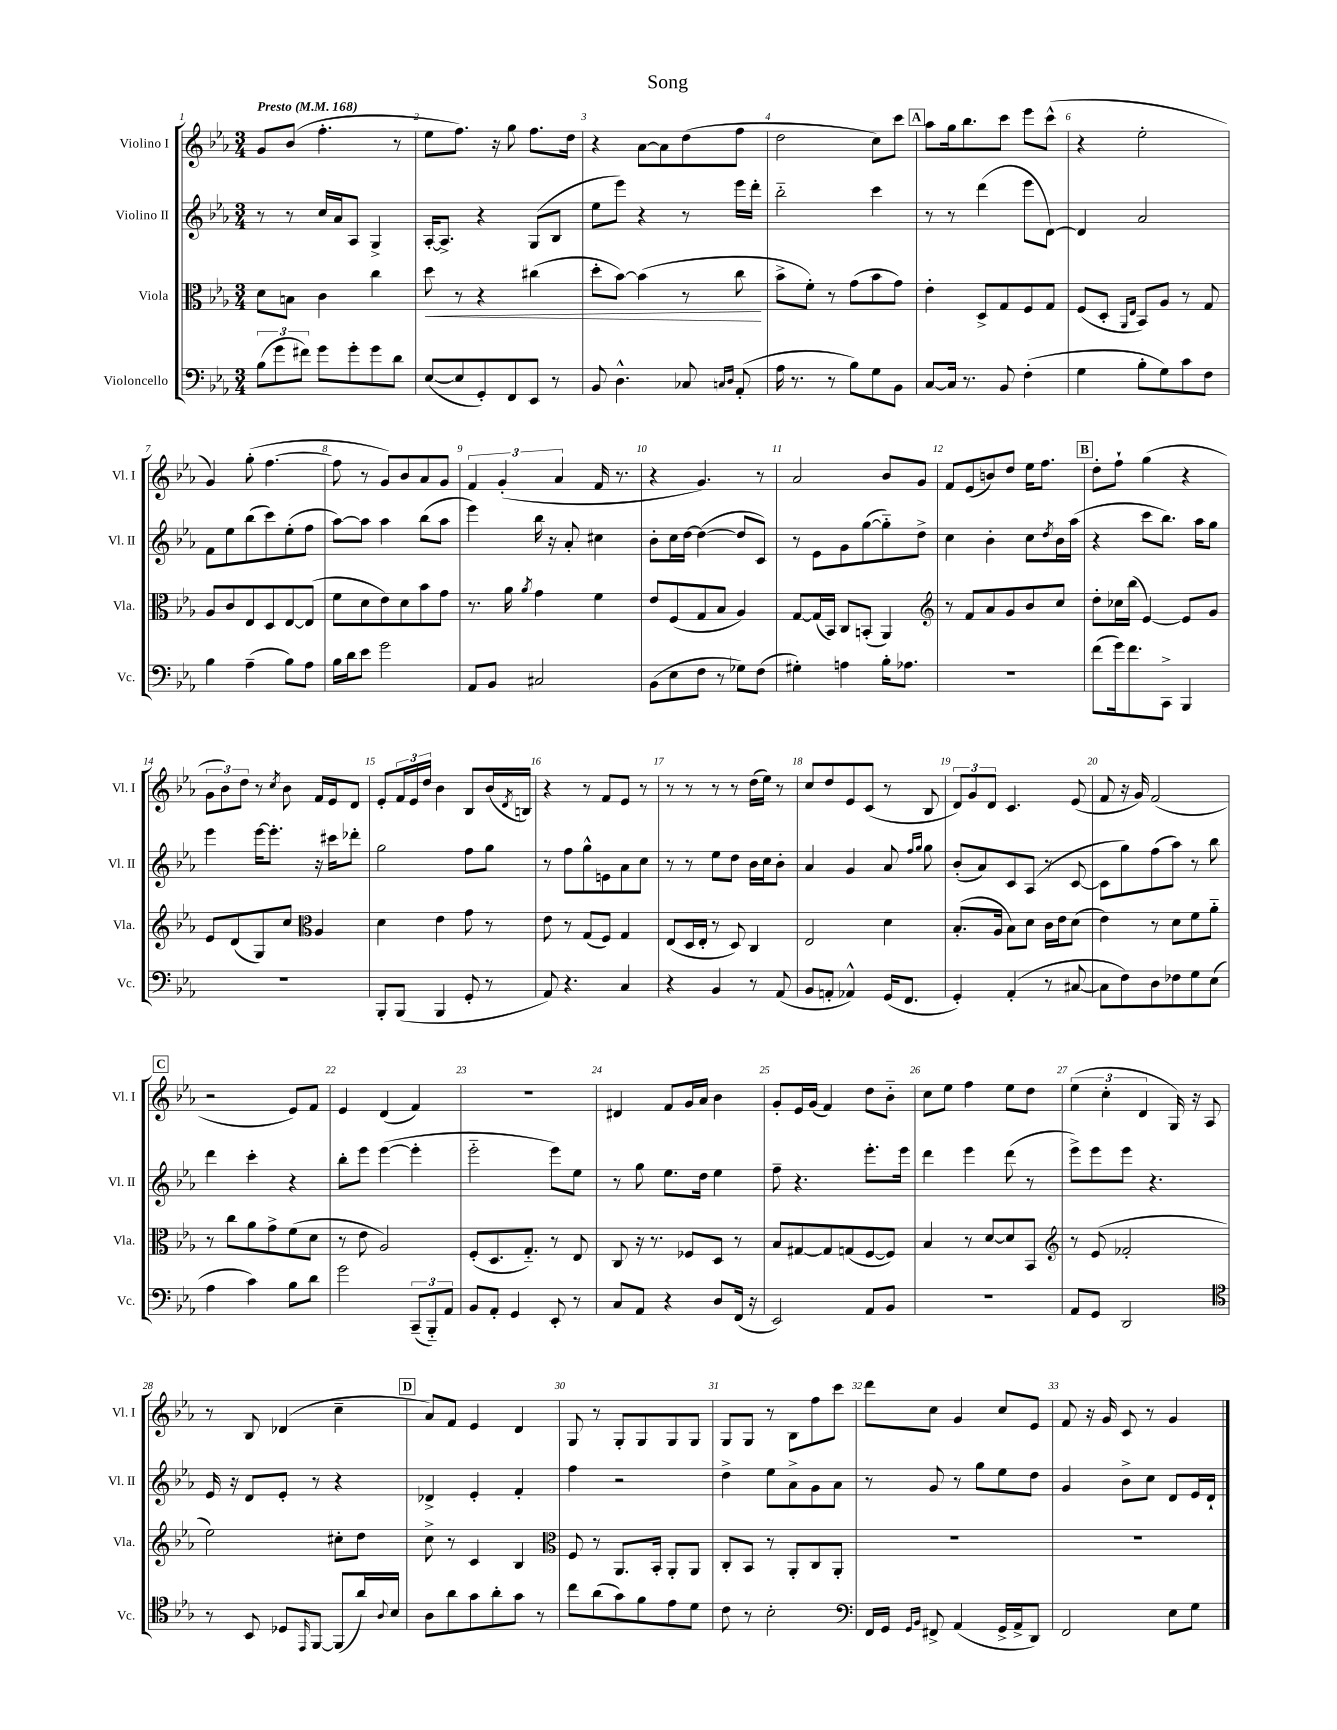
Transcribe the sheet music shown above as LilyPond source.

\header { title = "Song" }
<<
\new StaffGroup <<
\new Staff = "s0" \with { instrumentName = "Violino I" shortInstrumentName = "Vl. I" } {
    \clef treble \key ees \major \numericTimeSignature \time 3/4 \tempo "Presto" 4 = 168
    g'8 bes'8( f''4.-. r8 |
    ees''8 f''8.) r16 g''8 f''8. d''16 |
    r4 aes'8~ aes'8 d''8( f''8 |
    d''2 c''8) c'''8 |
    \mark \markup { \box "A" } aes''8 g''16 bes''8. c'''8 ees'''8 c'''8-^( |
    r4 ees''2-. |
    g'4) g''8-.( f''4.~ |
    f''8 r8 g'8) bes'8 aes'8 g'8 |
    \tuplet 3/2 { f'4 g'4-.( aes'4 } f'16 r8. |
    r4 g'4.) r8 |
    aes'2 bes'8 g'8 |
    f'8 ees'8( b'8) d''8 ees''16 f''8. |
    \mark \markup { \box "B" } d''8-. f''8-! g''4( r4 |
    \tuplet 3/2 { g'8 bes'8) d''8 } r8 \acciaccatura { c''8 } bes'8 f'16 ees'16 d'8 |
    ees'8-. \tuplet 3/2 { f'16 ees'16 d''16 } bes'4 bes8 bes'16( \acciaccatura { d'8 } b16) |
    r4 r8 f'8 ees'8 r8 |
    r8 r8 r8 r8 d''16( ees''16) r8 |
    c''8 d''8 ees'8 c'8( r8 bes8 |
    \tuplet 3/2 { d'8) g'8 d'8 } c'4. ees'8( |
    f'8 r16 g'16) f'2( |
    \mark \markup { \box "C" } r2 ees'8) f'8 |
    ees'4 d'4( f'4) |
    R2. |
    dis'4 f'8 g'16 aes'16 bes'4 |
    g'8-. ees'16 g'16( f'4) d''8 bes'8-_ |
    c''8 ees''8 f''4 ees''8 d''8 |
    \tuplet 3/2 { ees''4( c''4-. d'4 } g16) r16 aes8 |
    r8 bes8 des'4( c''4-- |
    \mark \markup { \box "D" } aes'8) f'8 ees'4 d'4 |
    g8 r8 g8-. g8 g8 g8 |
    g8 g8 r8 bes8 f''8 c'''8 |
    d'''8 c''8 g'4 c''8 ees'8 |
    f'8 r16 g'16 c'8 r8 g'4 \bar "|." |
}
\new Staff = "s1" \with { instrumentName = "Violino II" shortInstrumentName = "Vl. II" } {
    \clef treble \key ees \major \numericTimeSignature \time 3/4
    r8 r8 c''16 aes'16 aes8 g4-> |
    aes16~-. aes8.-> r4 g8( bes8 |
    ees''8 ees'''8) r4 r8 ees'''16 d'''16-. |
    bes''2-_ c'''4 |
    \mark \markup { \box "A" } r8 r8 d'''4( ees'''8 d'8~) |
    d'4 aes'2 |
    f'8 ees''8 bes''8( c'''8) ees''8-.( f''8 |
    aes''8~) aes''8 aes''4 bes''8( aes''8 |
    ees'''4) bes''16 r16 aes'8-. cis''4 |
    bes'8-. c''16 d''16~ d''4~( d''8 c'8) |
    r8 ees'8 g'8 g''8~( g''8-_) d''8-> |
    c''4 bes'4-. c''8 \acciaccatura { d''8 } bes'16 aes''16( |
    \mark \markup { \box "B" } r4 c'''8 bes''8.) aes''16 g''8 |
    ees'''4 ees'''16~ ees'''8.-. r16 cis'''16 des'''8-. |
    g''2 f''8 g''8 |
    r8 f''8 g''8-^ e'8 aes'8 c''8 |
    r8 r8 ees''8 d''8 bes'16 c''16 bes'8-. |
    aes'4 g'4 aes'8 \grace { f''16 g''16 } g''8 |
    bes'8-.( aes'8) c'8 aes8( r8 c'8~ |
    c'8 g''8) f''8( aes''8) r8 bes''8 |
    \mark \markup { \box "C" } d'''4 c'''4-. r4 |
    bes''8-. ees'''8 ees'''4~( ees'''4-. |
    ees'''2-_ ees'''8) ees''8 |
    r8 g''8 ees''8. d''16 ees''4 |
    f''8-- r4. ees'''8.-. ees'''16 |
    d'''4 ees'''4 d'''8( r8 |
    ees'''8->) ees'''8 ees'''8 r4. |
    ees'16 r16 d'8 ees'8-. r8 r4 |
    \mark \markup { \box "D" } des'4-> ees'4-. f'4-. |
    f''4 r2 |
    d''4-> ees''8 aes'8-> g'8 aes'8 |
    r8 g'8 r8 g''8 ees''8 d''8 |
    g'4 bes'8-> c''8 d'8 ees'16 d'16-! \bar "|." |
}
\new Staff = "s2" \with { instrumentName = "Viola" shortInstrumentName = "Vla." } {
    \clef alto \key ees \major \numericTimeSignature \time 3/4
    d'8 b8 c'4 c''4 |
    d''8\< r8 r4 cis''4( |
    d''8-. bes'8~) bes'4( r8 c''8\! |
    bes'8-> f'8-.) r8 g'8( bes'8 g'8) |
    \mark \markup { \box "A" } ees'4-. d8-> g8 f8 g8 |
    f8( d8-. \grace { aes,16 ees16 } bes,8) aes8 r8 g8 |
    aes8 c'8 ees8 d8 ees8~ ees8( |
    f'8 d'8 ees'8) d'8 bes'8 g'8 |
    r8. aes'16 \acciaccatura { aes'8 } g'4 f'4 |
    ees'8 f8( g8 bes8 aes4) |
    g8~ g16( bes,16) c8 b,8-.( aes,4) |
    \clef treble r8 f'8 aes'8 g'8 bes'8 c''8 |
    \mark \markup { \box "B" } d''8-. ces''16 bes''16( ees'4~) ees'8 g'8 |
    ees'8 d'8( g8) c''8 \clef alto aes4 |
    d'4 ees'4 g'8 r8 |
    ees'8 r8 g8( f8) g4 |
    ees8( d16 ees16-. r8 d8) c4 |
    ees2 d'4 |
    bes8.-.( aes16 bes8) d'8 c'16 ees'16 d'8( |
    ees'4) r8 d'8 f'8 aes'8-_ |
    \mark \markup { \box "C" } r8 c''8 aes'8 g'8-> f'8( d'8 |
    r8 ees'8 aes2) |
    f8-.( d8. g8.-_) r8 ees8 |
    c8 r16 r8. fes8 d8 r8 |
    bes8 gis8~ gis8 g8( f8~ f8) |
    bes4 r8 d'8~ d'8 bes,8 |
    \clef treble r8 ees'8( fes'2-. |
    ees''2) cis''8-. d''8 |
    \mark \markup { \box "D" } c''8-> r8 c'4 bes4 |
    \clef alto f8 r8 aes,8. bes,16-. aes,8-. aes,8 |
    c8-. bes,8 r8 aes,8-. c8 aes,8-. |
    R2. |
    R2. \bar "|." |
}
\new Staff = "s3" \with { instrumentName = "Violoncello" shortInstrumentName = "Vc." } {
    \clef bass \key ees \major \numericTimeSignature \time 3/4
    \tuplet 3/2 { bes8( g'8 fis'8) } g'8 g'8-. g'8 d'8 |
    ees8~( ees8 g,8-.) f,8 ees,8 r8 |
    bes,8 d4.-^ ces8 \grace { c16 d16 } aes,8-.( |
    aes16 r8. r8 bes8) g8 bes,8 |
    \mark \markup { \box "A" } c8~ c16 r8. bes,8 f4-.( |
    g4 bes8-. g8) c'8 f8 |
    bes4 aes4--( bes8) aes8 |
    bes16 d'16 ees'8 g'2 |
    aes,8 bes,8 cis2 |
    bes,8( ees8 f8 r8 ges8) f8( |
    gis4-.) a4 bes16-. aes8. |
    R2. |
    \mark \markup { \box "B" } f'8( g'16) f'8. c,8-> bes,,4 |
    R2. |
    bes,,8-. bes,,8( bes,,4 g,8-. r8 |
    aes,8) r4. c4 |
    r4 bes,4 r8 aes,8( |
    bes,8 a,8-. aes,4-^) g,16( f,8. |
    g,4-.) aes,4-.( r8 cis8~ |
    cis8 f8) d8 fes8 g8 ees8( |
    \mark \markup { \box "C" } aes4 c'4) bes8 d'8 |
    g'2 \tuplet 3/2 { c,8--( bes,,8-_) aes,8 } |
    bes,8 aes,8-. g,4 ees,8-. r8 |
    c8 aes,8 r4 d8 f,16( r16 |
    ees,2) aes,8 bes,8 |
    R2. |
    aes,8 g,8 d,2 |
    \clef tenor r8 bes,8 des8 \grace { ees,16 } f,8~ f,8( aes'16) \appoggiatura { aes8 } bes16 |
    \mark \markup { \box "D" } aes8 aes'8 g'8 aes'8-. g'8 r8 |
    c''8 aes'8( g'8) f'8 ees'8 d'8 |
    c'8 r8 bes2-. |
    \clef bass f,16 g,16 \grace { g,16 bes,16 } fis,8-> aes,4( g,16-> aes,16-> d,8) |
    f,2 ees8 g8 \bar "|." |
}
>>
>>
\layout { \context { \Score \override BarNumber.break-visibility = ##(#f #t #t) barNumberVisibility = #all-bar-numbers-visible } }
